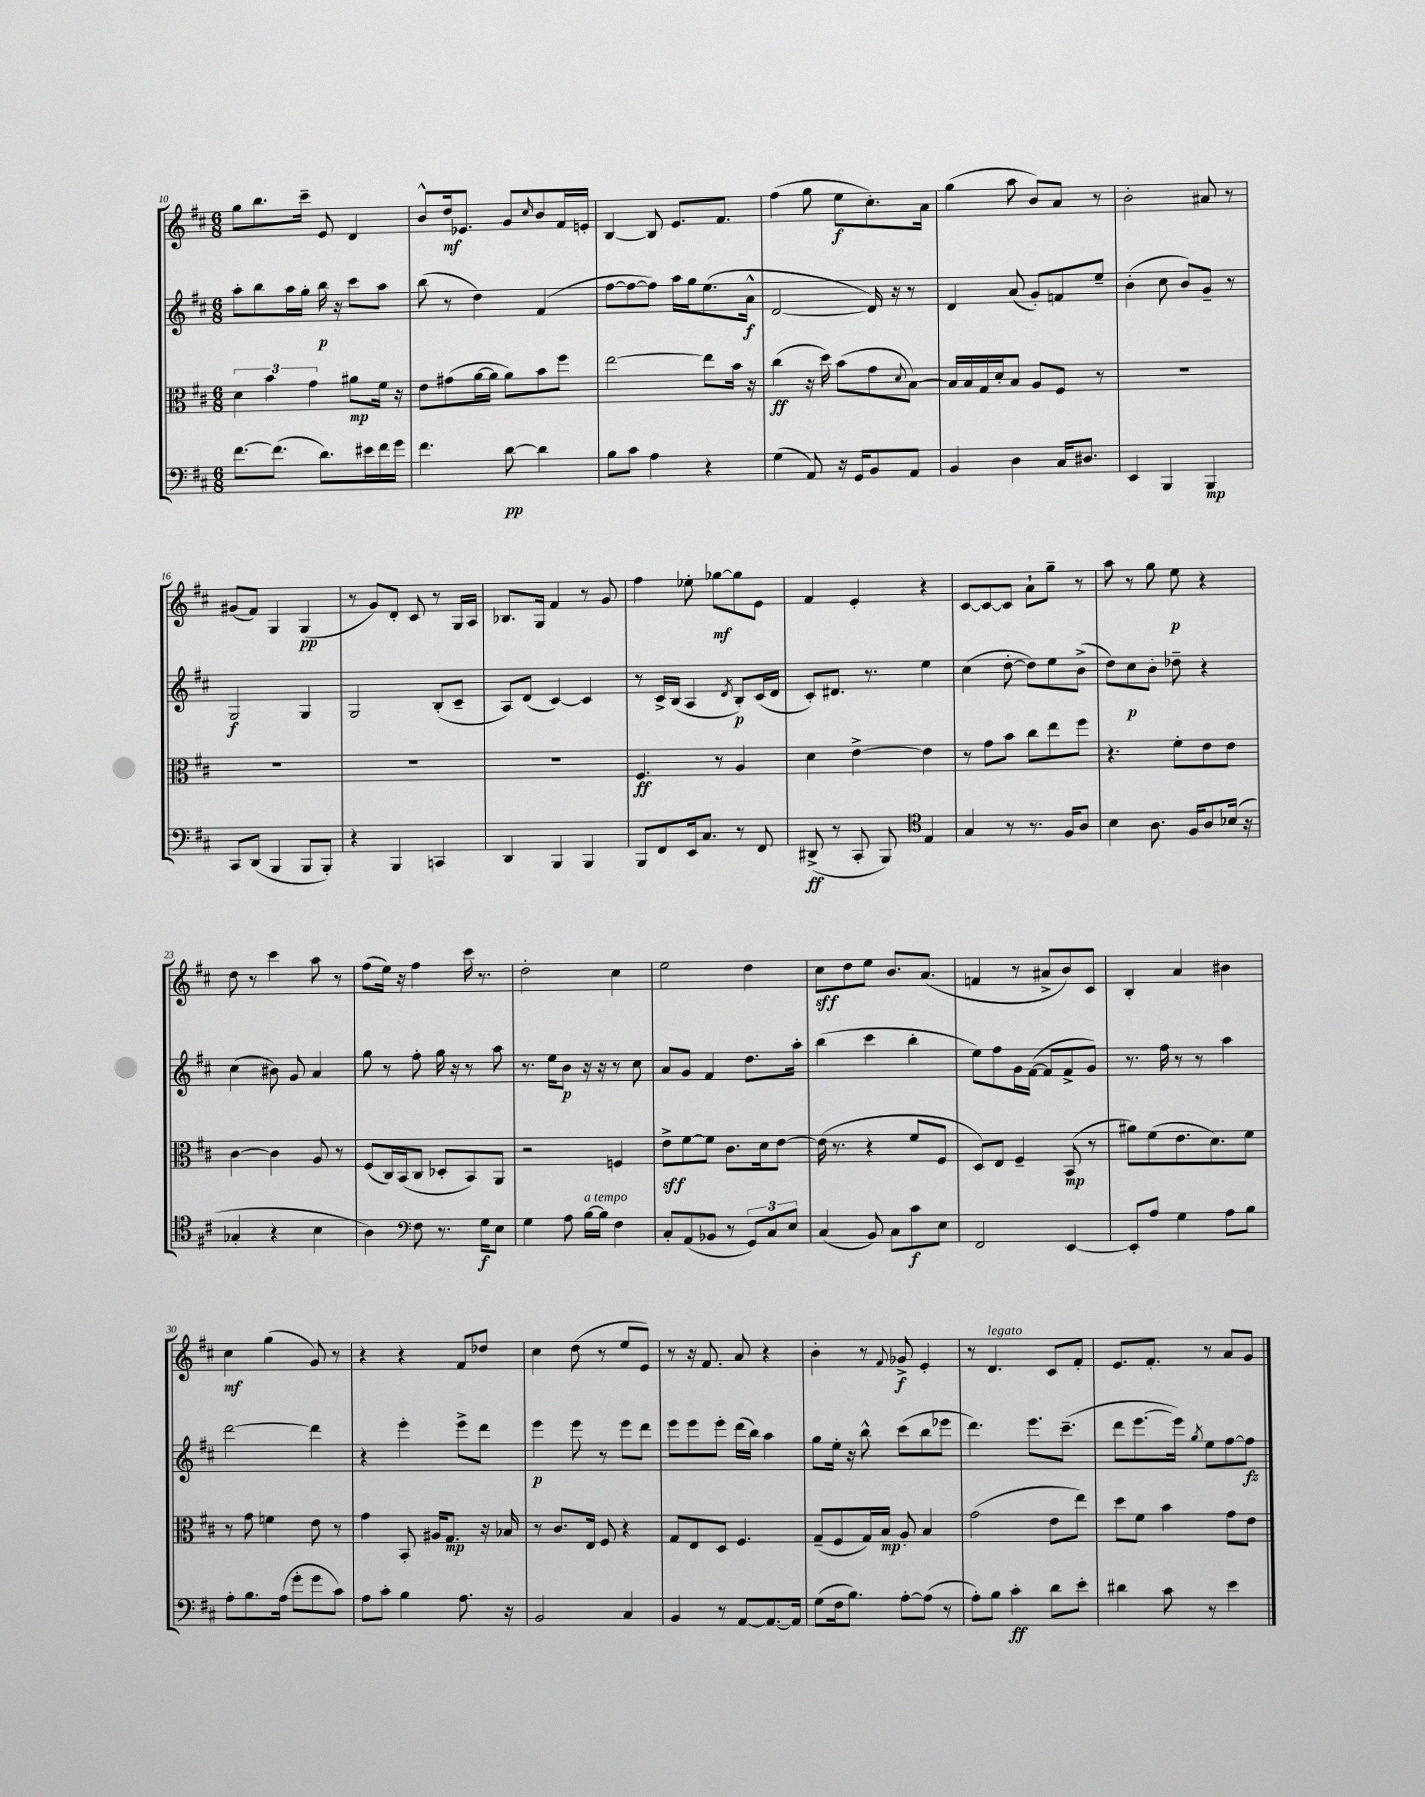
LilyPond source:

<<
\new StaffGroup <<
\new Staff = "s0" {
    \clef treble \key d \major \numericTimeSignature \time 6/8
    g''8 b''8. cis'''16-- e'8 d'4 |
    b'8-^ d''16\mf ees'8. g'8 \grace { cis''16 } b'8 fis'16 e'16-. |
    b4~ b8 e'8. fis'8. |
    fis''4( g''8 e''8\f cis''8.-.) a'16 |
    g''4( a''8 b'8) a'8 r8 |
    b'2-. ais'8 r8 |
    gis'8( fis'8) g4 g4\pp( |
    r8 g'8) d'8-. cis'8 r8 g16 a16 |
    bes8. g16 fis'4 r8 g'8 |
    fis''4 ees''8-. ges''8~\mf ges''8 e'8 |
    fis'4 e'4-. r4 |
    cis'8~ cis'8~ cis'8 a'8-! g''8-- r8 |
    a''8 r8 g''8 e''8\p r4 |
    d''8 r8 cis'''4 a''8 r8 |
    fis''8( e''16) r16 fis''4 cis'''16 r8. |
    d''2-. cis''4 |
    e''2 d''4 |
    cis''8\sff d''8 e''8 b'8. a'8.( |
    f'4 r8 ais'8-> b'8) cis'8 |
    b4-. a'4 bis'4 |
    cis''4\mf g''4( g'8) r8 |
    r4 r4 fis'8 des''8 |
    cis''4 d''8( r8 e''8 e'8) |
    r8 r16 fis'8. a'8 r4 |
    b'4-. r8 \appoggiatura { fis'8 } ges'8->\f e'4-. |
    r8 d'4.^\markup { \italic "legato" } cis'8 fis'8-. |
    e'8. fis'8.-. r8 a'8 g'8 \bar "|." |
}
\new Staff = "s1" {
    \clef treble \key d \major \numericTimeSignature \time 6/8
    a''8-. b''8 a''16 g''16-. b''16\p r16 cis'''8 a''8 |
    b''8( r8 d''4) fis'4( |
    fis''8~ fis''8~ fis''8) a''16 g''16 e''8.( a'16-^\f |
    d'2~ d'16) r16 r8 |
    d'4 a'8( g'8-.) f'8 e''8-- |
    b'4-.( cis''8 b'8) g'8-- r8 |
    g2\f g4 |
    g2 b8-.( cis'8-- |
    a8) d'8( cis'4~) cis'4 |
    r8 cis'16-> b16( a4 \acciaccatura { d'8 } b8-.\p) cis'16( d'16 |
    cis'8-.) dis'8. r8. e''4 |
    cis''4( d''8~-. d''8) e''8 b'8->( |
    d''8) cis''8\p b'8-. des''8-- r4 |
    cis''4( bis'8) g'8 a'4 |
    g''8 r8 fis''8-. g''16 r16 r8 a''8 |
    r8. e''16 b'8\p r16 r16 r8 cis''8 |
    a'8 g'8 fis'4 d''8. a''16-. |
    b''4( cis'''4 b''4-. |
    e''8) fis''8 g'16 fis'16~( fis'8 fis'8-> g'8) |
    r8. fis''16 r8 r8 a''4 |
    d'''2~ d'''4 |
    r4 e'''4-. e'''8-> d'''8 |
    e'''4\p e'''8 r8 e'''8 d'''8 |
    e'''8 e'''8 e'''8-. d'''16( b''16) a''4 |
    g''8 e''16-. r16 b''8-^ cis'''8( b''8 ees'''8 |
    d'''4.) e'''8. cis'''8.--( |
    d'''8 e'''8.~ e'''16) \acciaccatura { g''8 } e''8 fis''8~ fis''8\fz \bar "|." |
}
\new Staff = "s2" {
    \clef alto \key d \major \numericTimeSignature \time 6/8
    \tuplet 3/2 { d'4 b'4 g'4 } ais'8\mp fis'16 r16 |
    e'8 gis'8( a'16~ a'16 a'8) b'8 fis''8 |
    e''2~ e''8 b'16 r16 |
    cis''4\ff( r16 d''16) b'8( g'8 \appoggiatura { d'8 } b8~) |
    b16 b16 g16 d'16-. b8 a8 fis8 r8 |
    R2. |
    R2. |
    R2. |
    R2. |
    fis4.\ff r8 a4 |
    d'4 e'4~-> e'4 |
    r8 g'8 b'8 cis''8 e''8 fis''8 |
    r4. fis'8-. e'8 e'8 |
    cis'4~ cis'4 a8 r8 |
    fis8( cis16) b,16( cis8 des8-. b,8) a,8 |
    r2 f4 |
    e'8->\sff fis'8~ fis'8 cis'8. d'16 e'8~ |
    e'16( r8. r4 fis'8 fis8 |
    d8) e8 fis4-- b,8\mp( r8 |
    ais'8) fis'8( e'8. d'8.) fis'8 |
    r8 g'8 f'4 e'8 r8 |
    g'4 b,8-. ais16 g8.\mp r16 bes16 |
    r8 cis'8. e16 fis8 r4 |
    g8 e8 d8 fis4. |
    g8--( fis8 g16) b16\mp a8-. b4 |
    g'2( e'8 e''8) |
    d''8 fis'8 b'4 g'8 e'8 \bar "|." |
}
\new Staff = "s3" {
    \clef bass \key d \major \numericTimeSignature \time 6/8
    fis'8.~ fis'8.( d'8.) eis'16 fis'16 g'16 |
    fis'4. d'8~\pp d'4 |
    b8 cis'8 a4 r4 |
    g4( a,8) r16 g,16 b,8 a,8 |
    b,4 d4 cis16 dis8. |
    e,4 b,,4 b,,4\mp |
    cis,8 d,8( b,,4 b,,8 b,,8-.) |
    r4 b,,4 c,4 |
    d,4 b,,4 b,,4 |
    b,,8 fis,8 e,16 cis8. r8 fis,8 |
    dis,8->\ff( r8 cis,8-. b,,8) \clef tenor e4 |
    g4 r8 r8. fis16 a8 |
    b4 a8. fis16 a8 bes16( r16 |
    ges4-. r4 b4 |
    a4) \clef bass fis8 r8. g16\f e8 |
    g4 a8 b16~^\markup { \italic "a tempo" } b16 fis4 |
    cis8-. a,8( bes,8 r8 \tuplet 3/2 { g,8) cis8 e8 } |
    cis4( b,8) cis8 cis'8\f e8 |
    fis,2 e,4~ |
    e,8-. a8 g4 a8 b8 |
    a8-. b8. a16( g'8-. g'8 cis'8) |
    a8 cis'8-. b4 a8. r16 |
    b,2 cis4 |
    b,4 r8 a,8~ a,8.~ a,16 |
    g8( fis16 b8.) a8~-. a8( r8 |
    a8-.) b8 cis'4-.\ff d'8 e'8-. |
    dis'4 cis'8 r8 e'4 \bar "|." |
}
>>
>>
\layout { \context { \Score currentBarNumber = #10 } }
